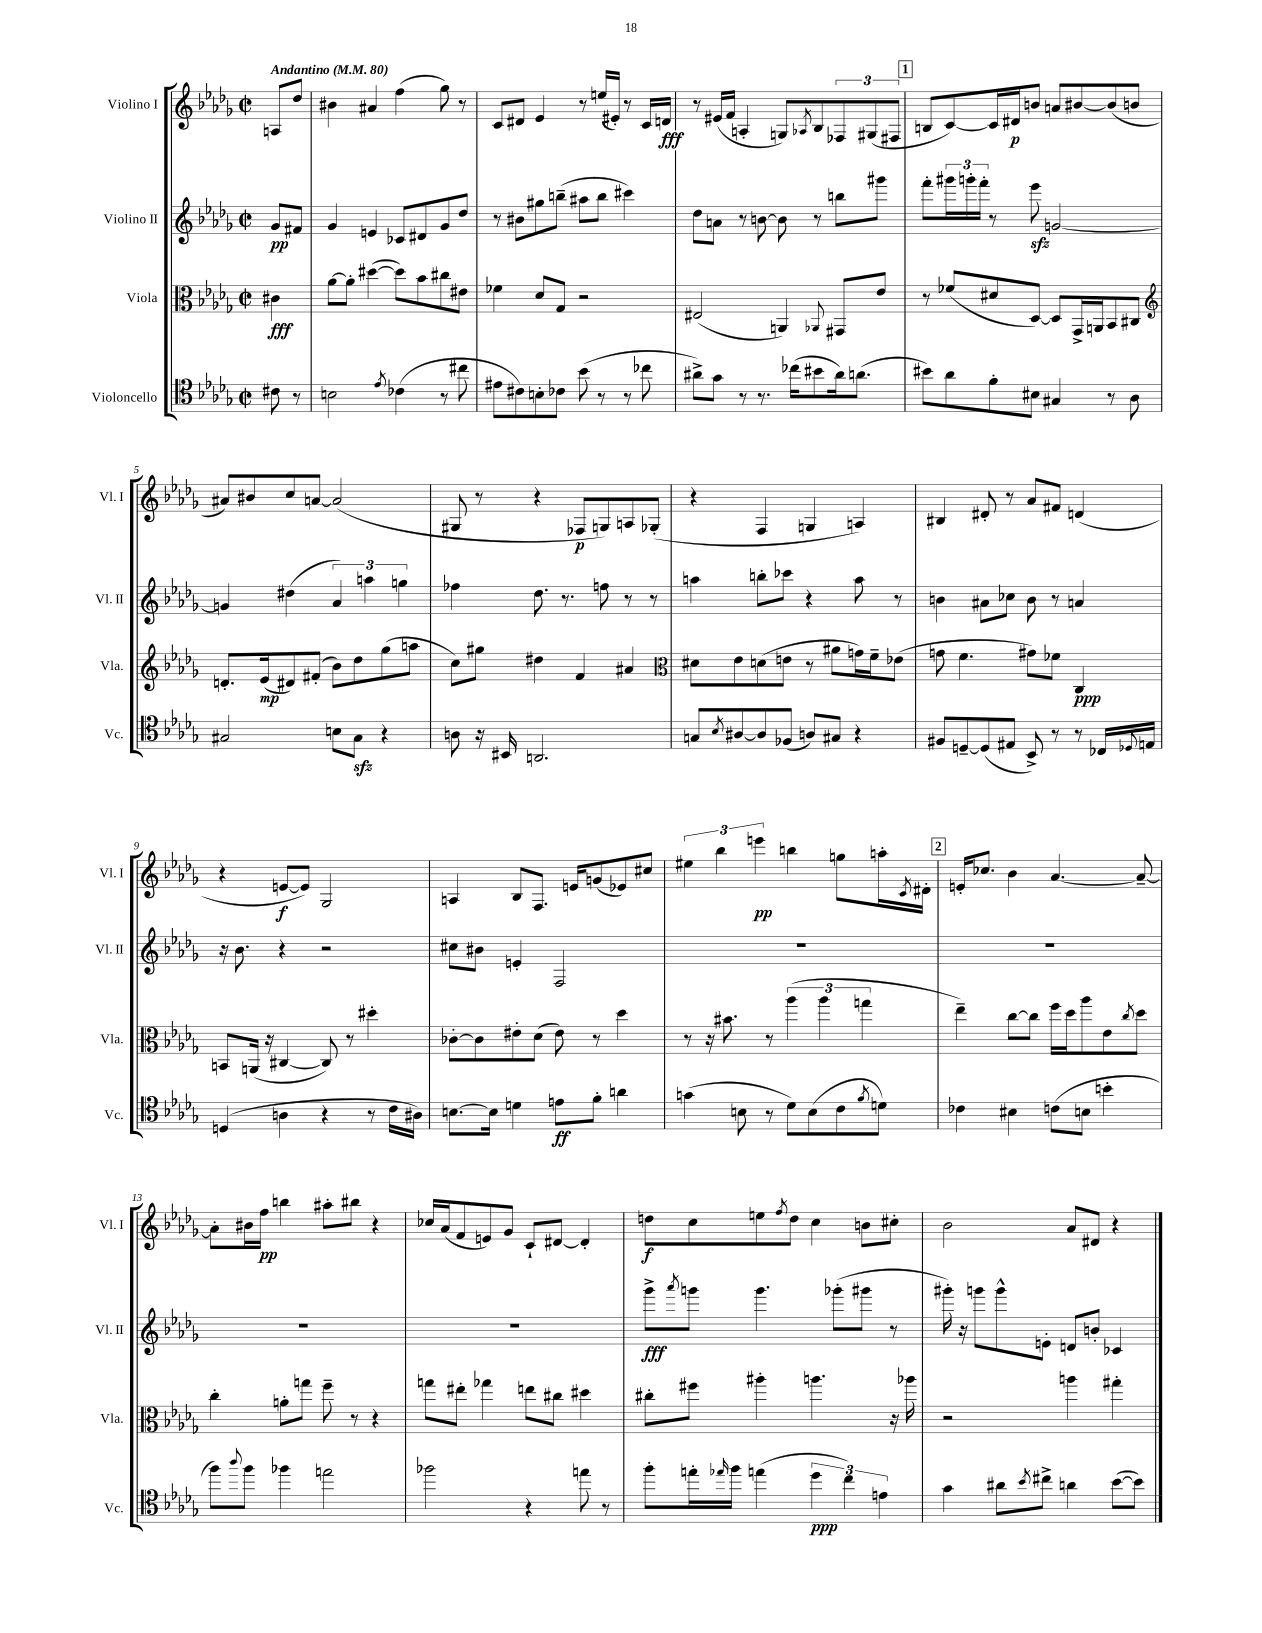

**kern	**dynam	**kern	**dynam	**kern	**dynam	**kern	**dynam
*part4	*part4	*part3	*part3	*part2	*part2	*part1	*part1
*staff4	*staff4	*staff3	*staff3	*staff2	*staff2	*staff1	*staff1
*I"Violoncello	*	*I"Viola	*	*I"Violino II	*	*I"Violino I	*
*I'Vc.	*	*I'Vla.	*	*I'Vl. II	*	*I'Vl. I	*
*clefC4	*	*clefC3	*	*clefG2	*	*clefG2	*
*k[b-e-a-d-g-]	*	*k[b-e-a-d-g-]	*	*k[b-e-a-d-g-]	*	*k[b-e-a-d-g-]	*
*M2/2	*	*M2/2	*	*M2/2	*	*M2/2	*
*met(c|)	*	*met(c|)	*	*met(c|)	*	*met(c|)	*
*MM80	*	*MM80	*	*MM80	*	*MM80	*
=	=	=	=	=	=	=	=
!	!	!	!	!	!	!LO:TX:a:B:t=Andantino	!
8c#X\	.	4c#X\	fff	8g-/L	pp	8An/L	.
8r	.	.	.	8f#X/J	.	8dd-/J	.
=1	=1	=1	=1	=1	=1	=1	=1
2Bn\	.	[8a-\L	.	4g-/	.	4b#X\	.
.	.	8a-'\J]	.	.	.	.	.
.	.	([4dd#X\	.	4en/	.	4a#X/	.
8qe-/	.	.	.	.	.	.	.
(4c-X\	.	8dd#\L])	.	8c-X/L	.	(4ff\	.
.	.	8b-\	.	8d#X/	.	.	.
8r	.	8cc#X\	.	8g-/	.	8gg-\)	.
8cc#X\	.	8e#X\J	.	8dd-/J	.	8r	.
=2	=2	=2	=2	=2	=2	=2	=2
8e#X\L	.	4f-X\	.	8r	.	8c/L	.
8c#X\)	.	.	.	8b#X\L	.	8d#X/J	.
8Bn'\	.	8d-/L	.	8gg#X\	.	4e-/	.
8c-X\J	.	8G-/J	.	(8bbn~\J	.	.	.
(8b-\	.	2r	.	8aa#X\L	.	8r	.
8r	.	.	.	8bb\J	.	(16een/LL	.
.	.	.	.	.	.	16e#X'/JJ)	.
8r	.	.	.	4ccc#X\)	.	8r	.
8cc-X\	.	.	.	.	.	16c/LL	.
.	.	.	.	.	.	16dn/JJ	fff
=3	=3	=3	=3	=3	=3	=3	=3
8a#X^\L)	.	(2E#X/	.	8dd-\L	.	8r	.
8g-\J	.	.	.	8an\J	.	(16e#X/LL	.
.	.	.	.	.	.	16f/JJ	.
8r	.	.	.	8r	.	4An'/	.
8.r	.	.	.	[8bn\	.	.	.
.	.	4AAn/)	.	8b\]	.	8Gn/L)	.
(16cc-X\KL	.	.	.	.	.	.	.
.	.	.	.	.	.	8qA-X/	.
8b#X\	.	.	.	8r	.	8B-/	.
.	.	8qqAA-X/	.	.	.	.	.
16a#\k)	.	8GG#X/L	.	8bbn\L	.	12F-X/	.
(8.an\J	.	.	.	.	.	.	.
.	.	.	.	.	.	(12G#X/	.
.	.	8e-/J	.	8ggg#X\J	.	.	.
.	.	.	.	.	.	12F#X/J	.
!!LO:REH:place=s1:t=1
=4	=4	=4	=4	=4	=4	=4	=4
8b#X\L)	.	8r	.	8fff'\L	.	8Bn/L	.
8a-\	.	(8f-X/L	.	24ggg#X\L	.	[8c/)	.
.	.	.	.	24gggn'\	.	.	.
.	.	.	.	24fff'\JJ	.	.	.
8f'\	.	8d#X/	.	8r	.	16c/L]	.
.	.	.	.	.	.	16d#X/J	p
8B#X\J	.	[8D-/J)	.	8eee-zz\	.	8bn/J	.
4G#X/	.	8D-/L]	.	[2gn/	.	8an/L	.
.	.	16GG-^/L	.	.	.	[8b#X/	.
.	.	16AAn/J	.	.	.	.	.
8r	.	8BB-/	.	.	.	(8b#/]	.
8A-\	.	8C#X/J	.	.	.	8bn/J	.
!!LO:LB:g=z
=5	=5	=5	=5	=5	=5	=5	=5
*	*	*clefG2	*	*	*	*	*
2G#X/	.	8.dn'/L	.	4gn/]	.	8a#X/L)	.
.	.	.	.	.	.	8b#X/	.
.	.	(16e-/k	mp	.	.	.	.
.	.	8d#X/)	.	(4dd#X\	.	8cc/	.
.	.	(8f#X'/J	.	.	.	[8an/J	.
8Bn\L	.	8b-\L)	.	6a-/)	.	(2a/]	.
8G#zz\J	.	8dd-\	.	.	.	.	.
.	.	.	.	6aan\	.	.	.
4r	.	(8gg-\	.	.	.	.	.
.	.	.	.	6ggn\	.	.	.
.	.	8aan\J	.	.	.	.	.
=6	=6	=6	=6	=6	=6	=6	=6
8An\	.	8cc\L)	.	4ff-X\	.	8G#X/	.
16r	.	8gg#X\J	.	.	.	8r	.
16BB#X/	.	.	.	.	.	.	.
2.AAn/	.	4dd#X\	.	8.dd-\	.	4r	.
.	.	.	.	8.r	.	.	.
.	.	4f/	.	.	.	8F-X/L	p
.	.	.	.	8ffn\	.	8Gn/)	.
.	.	4a#X/	.	8r	.	8An/	.
.	.	.	.	8r	.	(8G-X'/J	.
=7	=7	=7	=7	=7	=7	=7	=7
*	*	*clefC3	*	*	*	*	*
8Gn/L	.	8d#X\L	.	4aan\	.	4r	.
8qB-/	.	.	.	.	.	.	.
[8A#X/	.	8e-\	.	.	.	.	.
8A#/]	.	(8dn\	.	8bbn'\L	.	4F/	.
(8F-X/J	.	8en\J	.	8ccc-X\J	.	.	.
8An/L)	.	8r	.	4r	.	4Gn/	.
8G#X/J	.	8a#X\L	.	.	.	.	.
4r	.	16gn\L)	.	8aa\	.	4An/)	.
.	.	16f~\J	.	.	.	.	.
.	.	(8e-X\J	.	8r	.	.	.
=8	=8	=8	=8	=8	=8	=8	=8
8F#X/L	.	8gn\	.	4bn\	.	4B#X/	.
[8Dn~/	.	4.f\	.	.	.	.	.
(8D/]	.	.	.	8a#X\L	.	8d#X'/	.
8E#X/J	.	.	.	8cc-X\J	.	8r	.
8BB-^/)	.	8g#X\L)	.	8b\	.	8a-/L	.
8r	.	8f-X\J	.	8r	.	8f#X/J	.
8r	.	4C/	ppp	4an/	.	(4dn/	.
16C-X/LL	.	.	.	.	.	.	.
8qqD-X/	.	.	.	.	.	.	.
16En/JJ	.	.	.	.	.	.	.
!!LO:LB:g=z
=9	=9	=9	=9	=9	=9	=9	=9
(4Dn/	.	8BBn/L	.	16r	.	4r	.
.	.	.	.	8.b-\	.	.	.
.	.	(16AAn/Jk	.	.	.	.	.
.	.	16r	.	.	.	.	.
4An\	.	[4C#X/	.	4r	.	[8en/L	f
.	.	.	.	.	.	8e/J])	.
4r	.	8C#/])	.	2r	.	2G-/	.
.	.	8r	.	.	.	.	.
8r	.	4dd#X'\	.	.	.	.	.
16c\LL	.	.	.	.	.	.	.
16A#X\JJ)	.	.	.	.	.	.	.
=10	=10	=10	=10	=10	=10	=10	=10
[8.Bn\L	.	[8c-X'\L	.	8cc#X\L	.	4An/	.
.	.	8c-\]	.	8b#X\J	.	.	.
16B\Jk]	.	.	.	.	.	.	.
4dn\	.	8e#X'\	.	4en'/	.	8B-/L	.
.	.	(8d-\J	.	.	.	8.F/J	.
8en\L	ff	8e#\)	.	2F/	.	.	.
.	.	.	.	.	.	16en/KL	.
8f'\J	.	8r	.	.	.	(8gn/	.
4an\	.	4dd-\	.	.	.	8e-X/)	.
.	.	.	.	.	.	8cc#X/J	.
=11	=11	=11	=11	=11	=11	=11	=11
(4gn\	.	8r	.	1r	.	6ee#X\	.
.	.	16r	.	.	.	.	.
.	.	.	.	.	.	6bb-\	.
.	.	8.b#X\	.	.	.	.	.
8Bn\	.	.	.	.	.	.	.
.	.	.	.	.	.	6eeen\	pp
8r	.	8r	.	.	.	.	.
8d-\L)	.	(6aa-\	.	.	.	4bbn\	.
(8B\	.	.	.	.	.	.	.
.	.	6aa-\	.	.	.	.	.
8c\	.	.	.	.	.	8ggn\L	.
.	.	6ggn\	.	.	.	.	.
8qf/	.	.	.	.	.	.	.
8dn\J)	.	.	.	.	.	16aan'\L	.
.	.	.	.	.	.	8qc/	.
.	.	.	.	.	.	16d#X'\JJ	.
!!LO:REH:place=s1:t=2
=12	=12	=12	=12	=12	=12	=12	=12
4c-X\	.	4ee-~\)	.	1r	.	16en'/KL	.
.	.	.	.	.	.	8.cc-X/J	.
4B#X\	.	[8cc\L	.	.	.	4b-\	.
.	.	8cc\J]	.	.	.	.	.
(8cn\L	.	16ff\LL	.	.	.	[4.a-/	.
.	.	16dd-\J	.	.	.	.	.
8Bn\J	.	8aa-\	.	.	.	.	.
4bn'\	.	8e-\	.	.	.	.	.
.	.	8qcc/	.	.	.	.	.
.	.	8dd-\J	.	.	.	8a-~/_	.
!!LO:LB:g=z
=13	=13	=13	=13	=13	=13	=13	=13
8ff\L)	.	4cc'\	.	1r	.	8a-'\L]	.
8qqaa-/	.	.	.	.	.	.	.
8ff\J	.	.	.	.	.	16b#X\L	.
.	.	.	.	.	.	16ff\JJ	pp
4ff-X\	.	8an'\L	.	.	.	4bbn\	.
.	.	8ggn\J	.	.	.	.	.
2een\	.	8ff~\	.	.	.	8aa#X'\L	.
.	.	8r	.	.	.	8bb#X\J	.
.	.	4r	.	.	.	4r	.
=14	=14	=14	=14	=14	=14	=14	=14
2ff-X\	.	8ggn\L	.	1r	.	16cc-X/LL	.
.	.	.	.	.	.	(16a-/J	.
.	.	8ee#X'\J	.	.	.	8f/	.
.	.	4gg-X\	.	.	.	8en/)	.
.	.	.	.	.	.	8g-/J	.
4r	.	8een\L	.	.	.	8c`/L	.
.	.	8cc#X\J	.	.	.	[8d#X/J	.
8een\	.	4dd#X\	.	.	.	4d#'/]	.
8r	.	.	.	.	.	.	.
=15	=15	=15	=15	=15	=15	=15	=15
8ff'\L	.	8cc#X'\L	.	8ggg-^\L	fff	8ddn\L	f
.	.	.	.	8qaaa-/	.	.	.
16een'\L	.	8ff#X\J	.	8gggn\J	.	8cc\	.
16qqee-X/	.	.	.	.	.	.	.
16ff\JJ	.	.	.	.	.	.	.
(4een\	.	4aa#X'\	.	4.ggg\	.	8een\	.
.	.	.	.	.	.	8qff/	.
.	.	.	.	.	.	8dd\J	.
6dd-\	ppp	4.aan\	.	.	.	4cc\	.
.	.	.	.	(8ggg-X'\L	.	.	.
6cc\)	.	.	.	.	.	.	.
.	.	.	.	8ggg#X\J	.	8bn\L	.
6en\	.	.	.	.	.	.	.
.	.	16r	.	8r	.	8cc#X'\J	.
.	.	16aa-X\	.	.	.	.	.
=16	=16	=16	=16	=16	=16	=16	=16
4g-\	.	2r	.	16ggg#X'\)	.	2b-\	.
.	.	.	.	16r	.	.	.
.	.	.	.	8gggn\L	.	.	.
8a#X\L	.	.	.	8ggg^^\	.	.	.
8qb-/	.	.	.	.	.	.	.
8cc#X^\J	.	.	.	8en'\J	.	.	.
4an\	.	4aan\	.	8dn/L	.	8a-/L	.
.	.	.	.	8bn'/J	.	8d#X/J	.
([8b-\L	.	4gg#X'\	.	4c-X/	.	4r	.
8b-\J])	.	.	.	.	.	.	.
==	==	==	==	==	==	==	==
*-	*-	*-	*-	*-	*-	*-	*-
